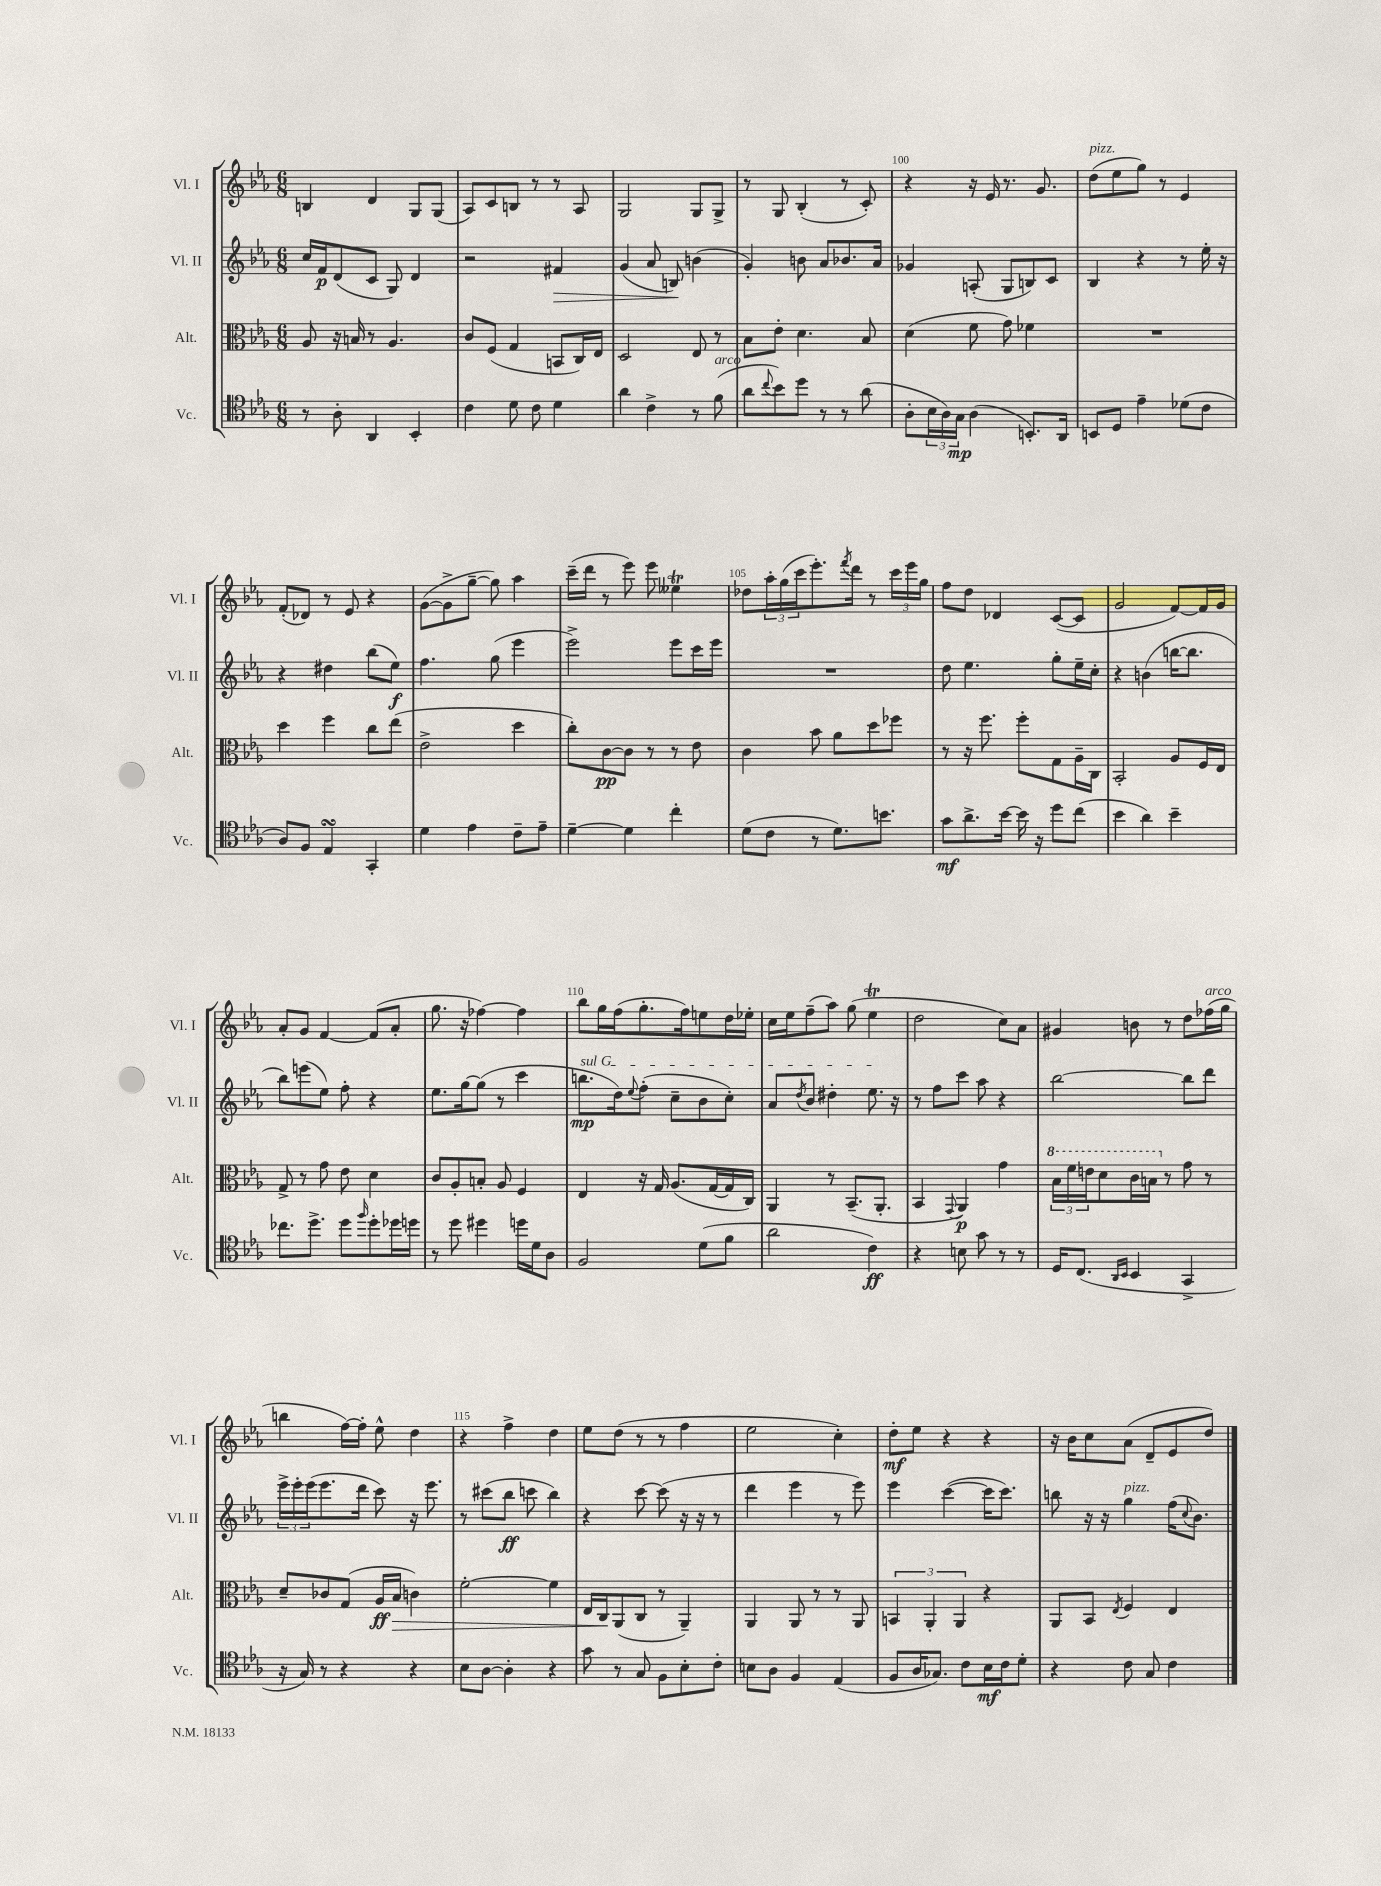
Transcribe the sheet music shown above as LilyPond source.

<<
\new StaffGroup <<
\new Staff = "s0" \with { instrumentName = "Vl. I" shortInstrumentName = "Vl. I" } {
    \clef treble \key ees \major \numericTimeSignature \time 6/8
    b4 d'4 g8 g8( |
    aes8) c'8 b8 r8 r8 aes8 |
    g2 g8 g8-> |
    r8 g8 bes4-.( r8 c'8-.) |
    r4 r16 ees'16 r8. g'8. |
    d''8^\markup { \italic "pizz." }( ees''8 g''8) r8 ees'4 |
    f'8-.( des'8) r8 ees'8 r4 |
    g'8~( g'8-> g''8~-- g''8) aes''4 |
    c'''16--( d'''16 r8 ees'''8) ees'''8 eeses''4\trill |
    des''8 \tuplet 3/2 { aes''16-. g''16( c'''16 } ees'''8.-.) \acciaccatura { f'''8 } d'''16 r8 \tuplet 3/2 { c'''16 ees'''16 g''16 } |
    f''8 d''8 des'4 c'8~( c'8 |
    g'2 f'8~) f'16 g'16 |
    aes'8-. g'8 f'4~ f'8( aes'8-. |
    g''8. r16 fes''4~) fes''4 |
    bes''8 g''16 f''16( g''8.-. f''16) e''8 d''16 ees''16-. |
    c''16 ees''16 f''8--( aes''8) g''8( ees''4\trill |
    d''2 c''8) aes'8 |
    gis'4 b'8 r8 d''8 fes''16^\markup { \italic "arco" }( g''16 |
    b''4 f''16~) f''16-. ees''8-^ d''4 |
    r4 f''4-> d''4 |
    ees''8 d''8( r8 r8 f''4 |
    ees''2 c''4-.) |
    d''8-.\mf ees''8 r4 r4 |
    r16 bes'16 c''8 aes'8( d'8-- ees'8 d''8) \bar "|." |
}
\new Staff = "s1" \with { instrumentName = "Vl. II" shortInstrumentName = "Vl. II" } {
    \clef treble \key ees \major \numericTimeSignature \time 6/8
    c''16 f'16\p d'8( c'8 g8) d'4 |
    r2 fis'4\> |
    g'4( aes'8 b8\!) b'4( |
    g'4-.) b'8 aes'8 bes'8. aes'16 |
    ges'4 a8-.( g8 b8) c'8 |
    bes4 r4 r8 ees''16-. r16 |
    r4 dis''4 bes''8( ees''8\f) |
    f''4. g''8( ees'''4 |
    ees'''2->) ees'''8 c'''16 ees'''16 |
    R2. |
    d''8 ees''4. g''8-. ees''16-- c''16-. |
    r4 b'4( b''16~ b''8. |
    bes''8) e'''8( ees''8) f''8-. r4 |
    ees''8. g''16~ g''8( r8 c'''4 |
    \once \override TextSpanner.bound-details.left.text = \markup { \italic "sul G" } b''8.\mp\startTextSpan d''16) \appoggiatura { ees''8 } f''8-.( c''8-- bes'8 c''8-.) |
    aes'8 \acciaccatura { d''8 } bes'8 dis''4-. ees''8.\stopTextSpan r16 |
    r8 f''8 c'''8 aes''8 r4 |
    bes''2~ bes''8 d'''8 |
    \tuplet 3/2 { ees'''16-> ees'''16-. ees'''16( } ees'''8. d'''16 c'''8) r16 ees'''8. |
    r8 cis'''8( bes''8\ff c'''8 bes''4) |
    r4 c'''8~ c'''8( r16 r16 r8 |
    d'''4 ees'''4 r8 ees'''8) |
    ees'''4 c'''4~( c'''16 c'''8.) |
    b''8 r16 r16 g''4^\markup { \italic "pizz." } f''16( \appoggiatura { c''8 } bes'8.) \bar "|." |
}
\new Staff = "s2" \with { instrumentName = "Alt." shortInstrumentName = "Alt." } {
    \clef alto \key ees \major \numericTimeSignature \time 6/8
    aes8 r16 b16 r8 aes4. |
    c'8 f8( g4 b,8 c16) ees16 |
    d2 ees8 r8 |
    bes8 ees'8-. d'4. bes8 |
    d'4( f'8 g'8) fes'4 |
    R2. |
    d''4 f''4 c''8 ees''8( |
    ees'2-> d''4 |
    c''8-.) c'8~\pp c'8 r8 r8 ees'8 |
    c'4 bes'8 aes'8 d''8 fes''8 |
    r8 r16 f''8. f''8-. g8 aes16-- c16 |
    bes,2-. aes8 f16 ees16 |
    g8-> r8 g'8 ees'8 d'4 |
    c'8 aes8-. b8-. aes8 f4 |
    ees4 r16 g16 aes8.( g16~ g16 c16) |
    aes,4 r8 bes,8.--( aes,8.-. |
    bes,4 \appoggiatura { g,8 } aes,4\p) g'4 |
    \tuplet 3/2 { \ottava #1 bes'16 f''16 e''16 } d''8 c''16 b'16 \ottava #0 r8 g'8 r8 |
    d'8-- ces'8 g8( aes16\ff bes16\> c'4) |
    f'2~-. f'4 |
    ees16 c16\! aes,8( c8 r8 aes,4--) |
    aes,4 aes,8 r8 r8 aes,8 |
    \tuplet 3/2 { b,4 aes,4-. aes,4 } r4 |
    aes,8 bes,8 \acciaccatura { ees8 } f4 ees4 \bar "|." |
}
\new Staff = "s3" \with { instrumentName = "Vc." shortInstrumentName = "Vc." } {
    \clef tenor \key ees \major \numericTimeSignature \time 6/8
    r8 aes8-. aes,4 bes,4-. |
    c'4 d'8 c'8 d'4 |
    aes'4 c'4-> r8 f'8^\markup { \italic "arco" }( |
    aes'8 \appoggiatura { c''8 } bes'8) d''8 r8 r8 aes'8( |
    aes8-. \tuplet 3/2 { bes16 aes16) g16\mp } aes4( b,8.-.) aes,16 |
    b,8 d8 ees'4-- des'8( c'8 |
    aes8) f8 ees4\turn g,4-. |
    d'4 ees'4 c'8-- ees'8-- |
    d'4~-- d'4 c''4-. |
    d'8( c'8 r8 d'8.) b'8. |
    g'8\mf aes'8.-> bes'16~ bes'16 r16 d''8 c''8( |
    bes'4 aes'4) bes'4-- |
    ces''8. d''8.-> d''8 \grace { f''16 } d''8-. des''16 d''16 |
    r8 d''8 dis''4 d''16 d'16 aes8 |
    f2 d'8( f'8 |
    aes'2 c'4\ff) |
    r4 b8 g'8 r8 r8 |
    d16 c8.( \grace { aes,16 bes,16 } bes,4 g,4-> |
    r16 g16) r8 r4 r4 |
    bes8 aes8~ aes4-. r4 |
    g'8 r8 g8 f8 bes8-. c'8-. |
    b8 aes8 f4 ees4( |
    f8 aes16 ges8.) c'8 bes16\mf c'16 d'8-. |
    r4 c'8 g8 c'4 \bar "|." |
}
>>
>>
\layout { \context { \Score currentBarNumber = #96 \override BarNumber.break-visibility = ##(#f #t #t) barNumberVisibility = #(every-nth-bar-number-visible 5) } }
